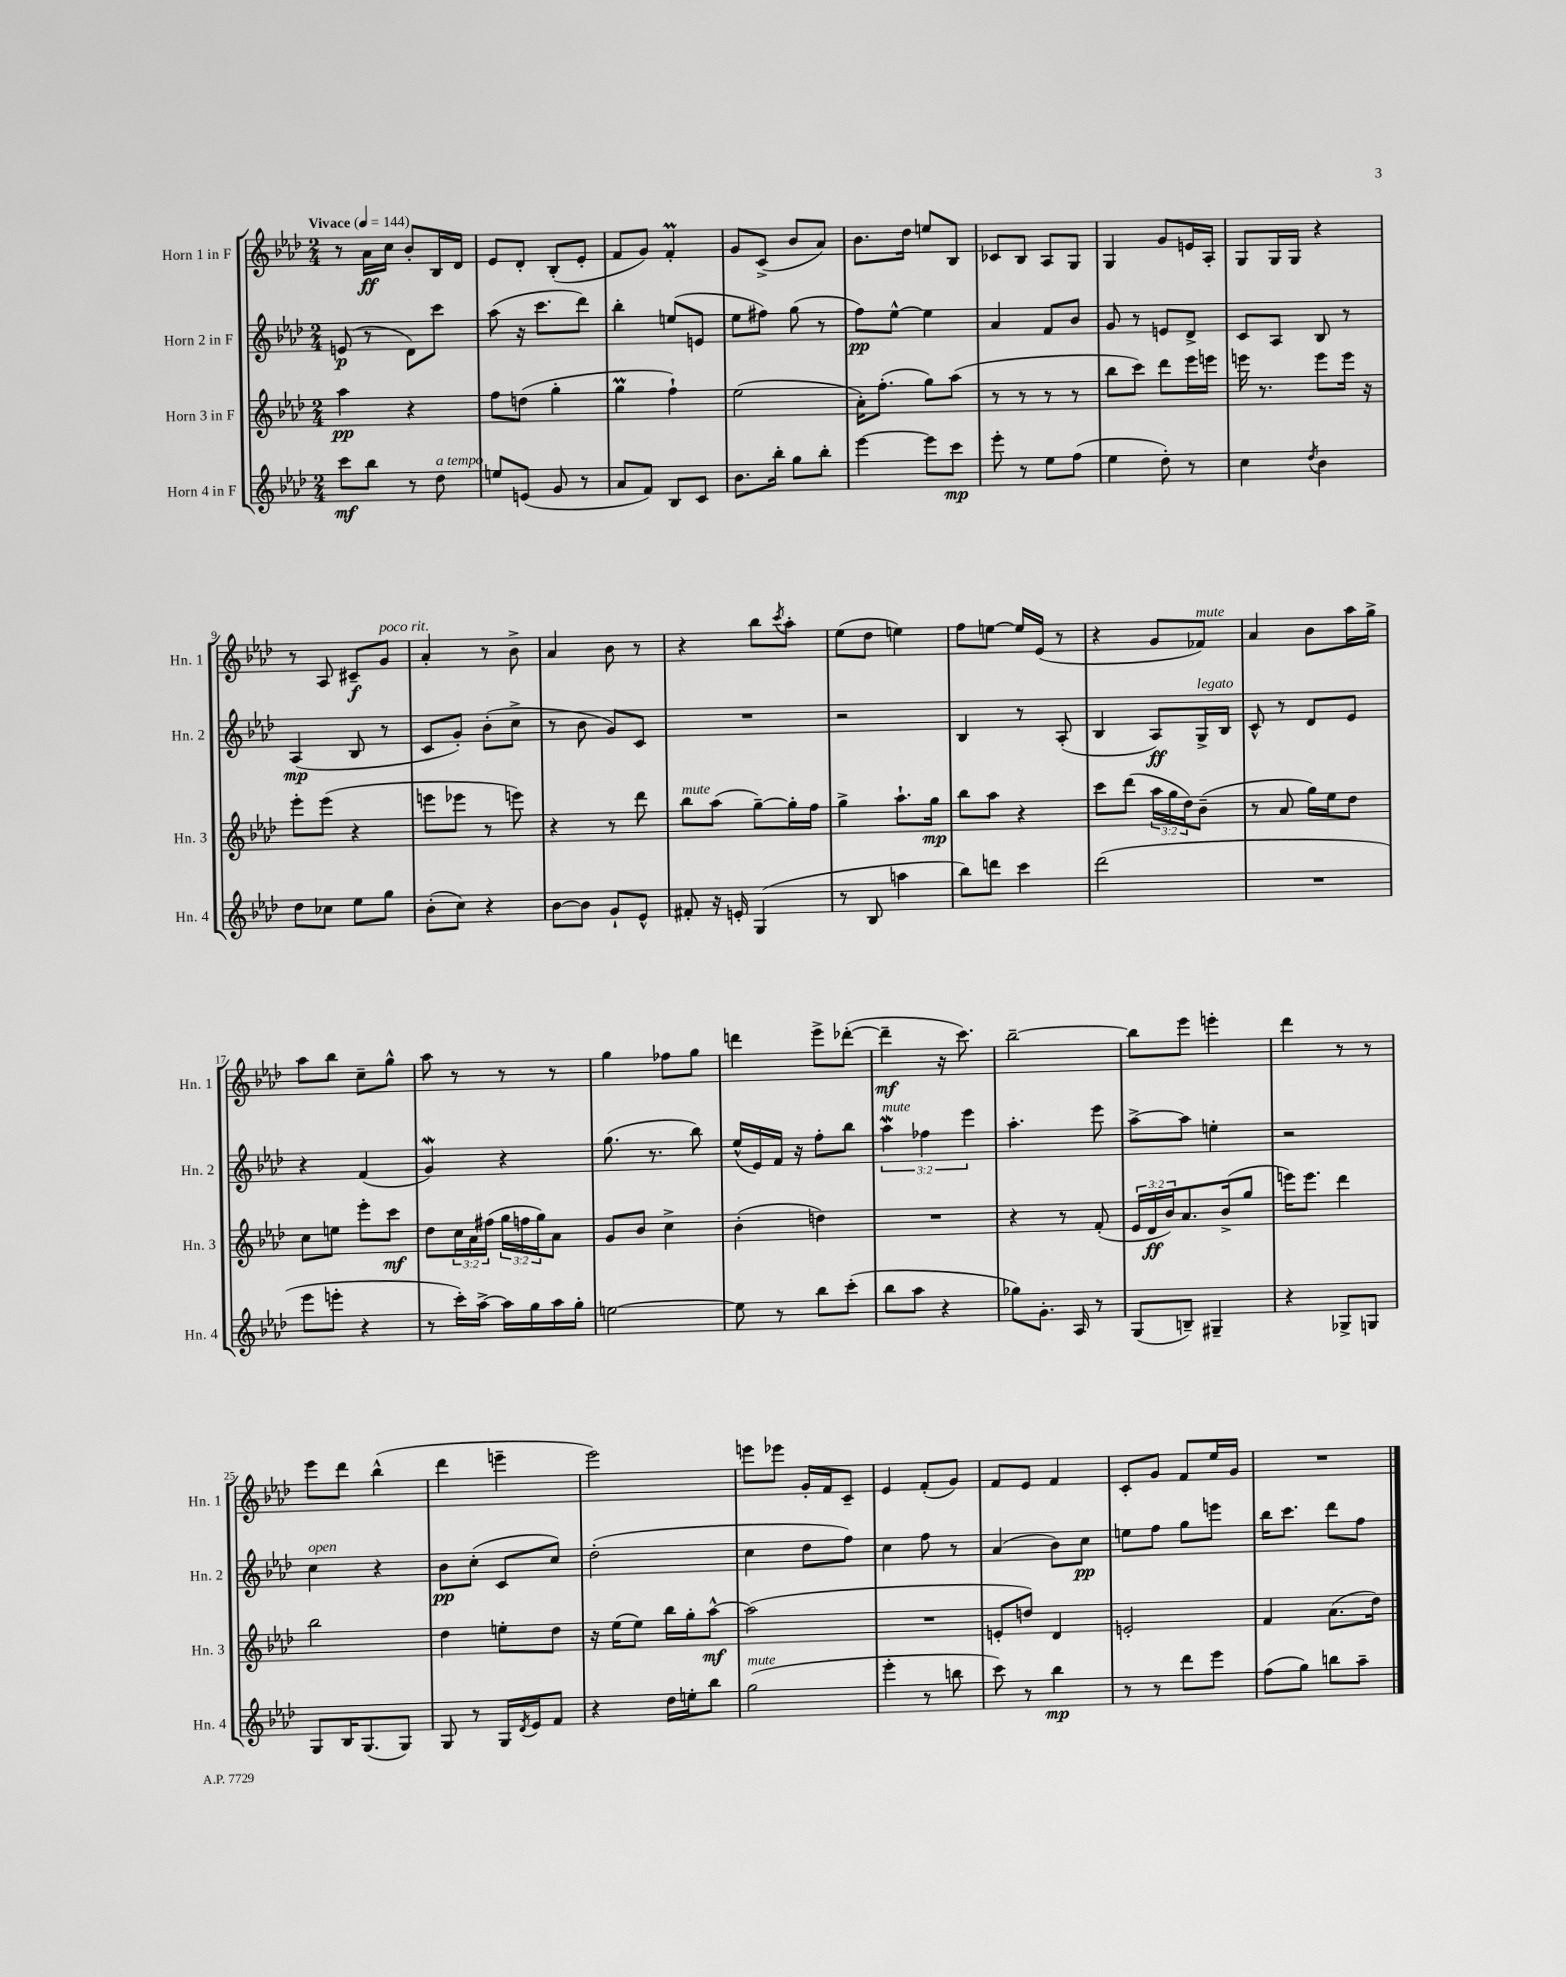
<<
\new StaffGroup <<
\new Staff = "s0" \with { instrumentName = "Horn 1 in F" shortInstrumentName = "Hn. 1" } {
    \clef treble \key aes \major \numericTimeSignature \time 2/4 \tempo "Vivace" 4 = 144
    r8 aes'16\ff c''16 bes'8-. bes16 des'16 |
    ees'8 des'8-. bes8-.( ees'8-. |
    f'8 g'8) f'4-.\prall |
    g'8 c'8->( bes'8 aes'8) |
    bes'8. des''16 e''8 bes8 |
    ces'8 bes8 aes8 g8 |
    g4 g'8 e'16 aes16-. |
    g8 g16 g16 r4 |
    r8 aes8 cis'8--\f g'8^\markup { \italic "poco rit." } |
    aes'4-. r8 bes'8-> |
    aes'4 bes'8 r8 |
    r4 bes''8 \acciaccatura { c'''8 } aes''8-. |
    ees''8( des''8 e''4) |
    f''8 e''8~ e''16 ees'16( r8 |
    r4 g'8 fes'8^\markup { \italic "mute" }) |
    aes'4 bes'8 aes''16 g''16-> |
    aes''8 bes''8 c''8-- g''8-^ |
    aes''8 r8 r8 r8 |
    g''4 fes''8 g''8 |
    d'''4 ees'''8-> des'''8~-.( |
    des'''4--\mf r16 c'''8.) |
    bes''2~-- |
    bes''8 ees'''8 e'''4-. |
    des'''4 r8 r8 |
    ees'''8 des'''8 bes''4-^( |
    des'''4 e'''4-- |
    ees'''2) |
    e'''8 ees'''8 g'16-. f'16 c'8-- |
    ees'4 f'8-.( g'8) |
    f'8 ees'8 f'4 |
    c'8-. g'8 f'8 ees''16 g'16 |
    R2 \bar "|." |
}
\new Staff = "s1" \with { instrumentName = "Horn 2 in F" shortInstrumentName = "Hn. 2" } {
    \clef treble \key aes \major \numericTimeSignature \time 2/4 \override Staff.TupletNumber.text = #tuplet-number::calc-fraction-text
    e'8\p( r8 des'8) c'''8 |
    aes''8( r16 c'''8. des'''8) |
    bes''4-. e''8( e'8 |
    ees''8 fis''8) g''8( r8 |
    f''8\pp) ees''8~-^ ees''4 |
    aes'4 f'8 bes'8 |
    g'8 r8 e'8 des'8-> |
    c'8 aes8 bes8 r8 |
    aes4\mp( bes8 r8 |
    c'8 g'8-.) bes'8-.( c''8-> |
    r8 bes'8 g'8) c'8 |
    R2 |
    r2 |
    bes4 r8 aes8-.( |
    bes4 aes8\ff) g16->^\markup { \italic "legato" } bes16 |
    c'8-^ r8 des'8 ees'8 |
    r4 f'4( |
    g'4\mordent) r4 |
    g''8.( r8. bes''8) |
    ees''16-^( ees'16) f'16 r16 f''8-. bes''8 |
    \tuplet 3/2 { aes''4\mordent^\markup { \italic "mute" } fes''4 ees'''4 } |
    aes''4.-. ees'''8 |
    aes''8~-> aes''8 e''4-. |
    r2 |
    c''4^\markup { \italic "open" } r4 |
    bes'8\pp c''8-.( c'8 c''8) |
    des''2-.( |
    c''4 des''8 f''8) |
    c''4 f''8 r8 |
    aes'4( bes'8) c''8\pp |
    e''8 f''8 g''8 e'''8 |
    bes''16 c'''8. des'''8 f''8 \bar "|." |
}
\new Staff = "s2" \with { instrumentName = "Horn 3 in F" shortInstrumentName = "Hn. 3" } {
    \clef treble \key aes \major \numericTimeSignature \time 2/4 \override Staff.TupletNumber.text = #tuplet-number::calc-fraction-text
    aes''4\pp r4 |
    f''8 d''8( g''4-. |
    g''4\prall f''4-!) |
    ees''2( |
    aes'16-.) f''8.-.( g''8) aes''8( |
    r8 r8 r8 r8 |
    bes''8 c'''8) des'''8 ees'''16 e'''16 |
    e'''16 r8. e'''8 e'''16 r16 |
    ees'''8-. ees'''8( r4 |
    e'''8 ees'''8 r8 e'''8) |
    r4 r8 des'''8 |
    bes''8^\markup { \italic "mute" } aes''8( g''8~--) g''16-. f''16 |
    g''4-> aes''8.-! g''16\mp |
    bes''8 aes''8 r4 |
    c'''8 des'''8( \tuplet 3/2 { aes''16 g''16 des''16) } bes'8--( |
    r8 aes'8 g''16) ees''16 des''8 |
    c''8 e''8 ees'''8-. c'''8\mf |
    des''8 \tuplet 3/2 { c''16 aes'16 fis''16( } \tuplet 3/2 { g''16 f''16 g''16) } aes'8 |
    g'8 bes'8 c''4-> |
    bes'4-.( d''4) |
    R2 |
    r4 r8 f'8-.( |
    \tuplet 3/2 { ees'16 des'16\ff bes'16) } aes'8. bes'16->( g''8 |
    e'''16) e'''8. des'''4 |
    bes''2 |
    des''4 e''8-. des''8 |
    r16 ees''16( ees''8) bes''16 g''16-. aes''8~-^\mf |
    aes''2( |
    R2 |
    e'8-. d''8) des'4 |
    e'2-. |
    f'4 aes'8.( des''16) \bar "|." |
}
\new Staff = "s3" \with { instrumentName = "Horn 4 in F" shortInstrumentName = "Hn. 4" } {
    \clef treble \key aes \major \numericTimeSignature \time 2/4
    c'''8\mf bes''8 r8 des''8^\markup { \italic "a tempo" } |
    e''8 e'8( g'8 r8 |
    aes'8 f'8) bes8 c'8 |
    bes'8. bes''16-. g''8 bes''8-. |
    ees'''4~ ees'''8 c'''8\mp |
    ees'''8-. r8 ees''8 f''8( |
    ees''4 des''8-.) r8 |
    c''4 \acciaccatura { des''8 } bes'4 |
    des''8 ces''8 ees''8 g''8 |
    bes'8-.( c''8) r4 |
    bes'8~ bes'8 g'8-! ees'8-^ |
    fis'8-. r16 e'16-. g4( |
    r8 bes8 a''4 |
    bes''8) d'''8 c'''4 |
    des'''2( |
    R2 |
    ees'''8 e'''8-. r4 |
    r8 c'''16-.) aes''16~-> aes''16 g''16 aes''16 g''16-. |
    e''2~ |
    e''8 r8 bes''8 c'''8-.( |
    bes''8 aes''8 r4 |
    ges''8) g'8.-. aes16 r8 |
    g8( b8--) gis4-- |
    r4 ges8-> g8 |
    g8 bes16 g8.( g8) |
    g8 r8 g16 \acciaccatura { des'8 } ees'16 f'8 |
    r4 des''16 e''16-. bes''8 |
    g''2^\markup { \italic "mute" }( |
    ees'''4-. r8 b''8 |
    c'''8) r8 bes''4\mp |
    r8 r8 des'''8 ees'''8 |
    f''8( g''8) b''8 aes''8-- \bar "|." |
}
>>
>>
